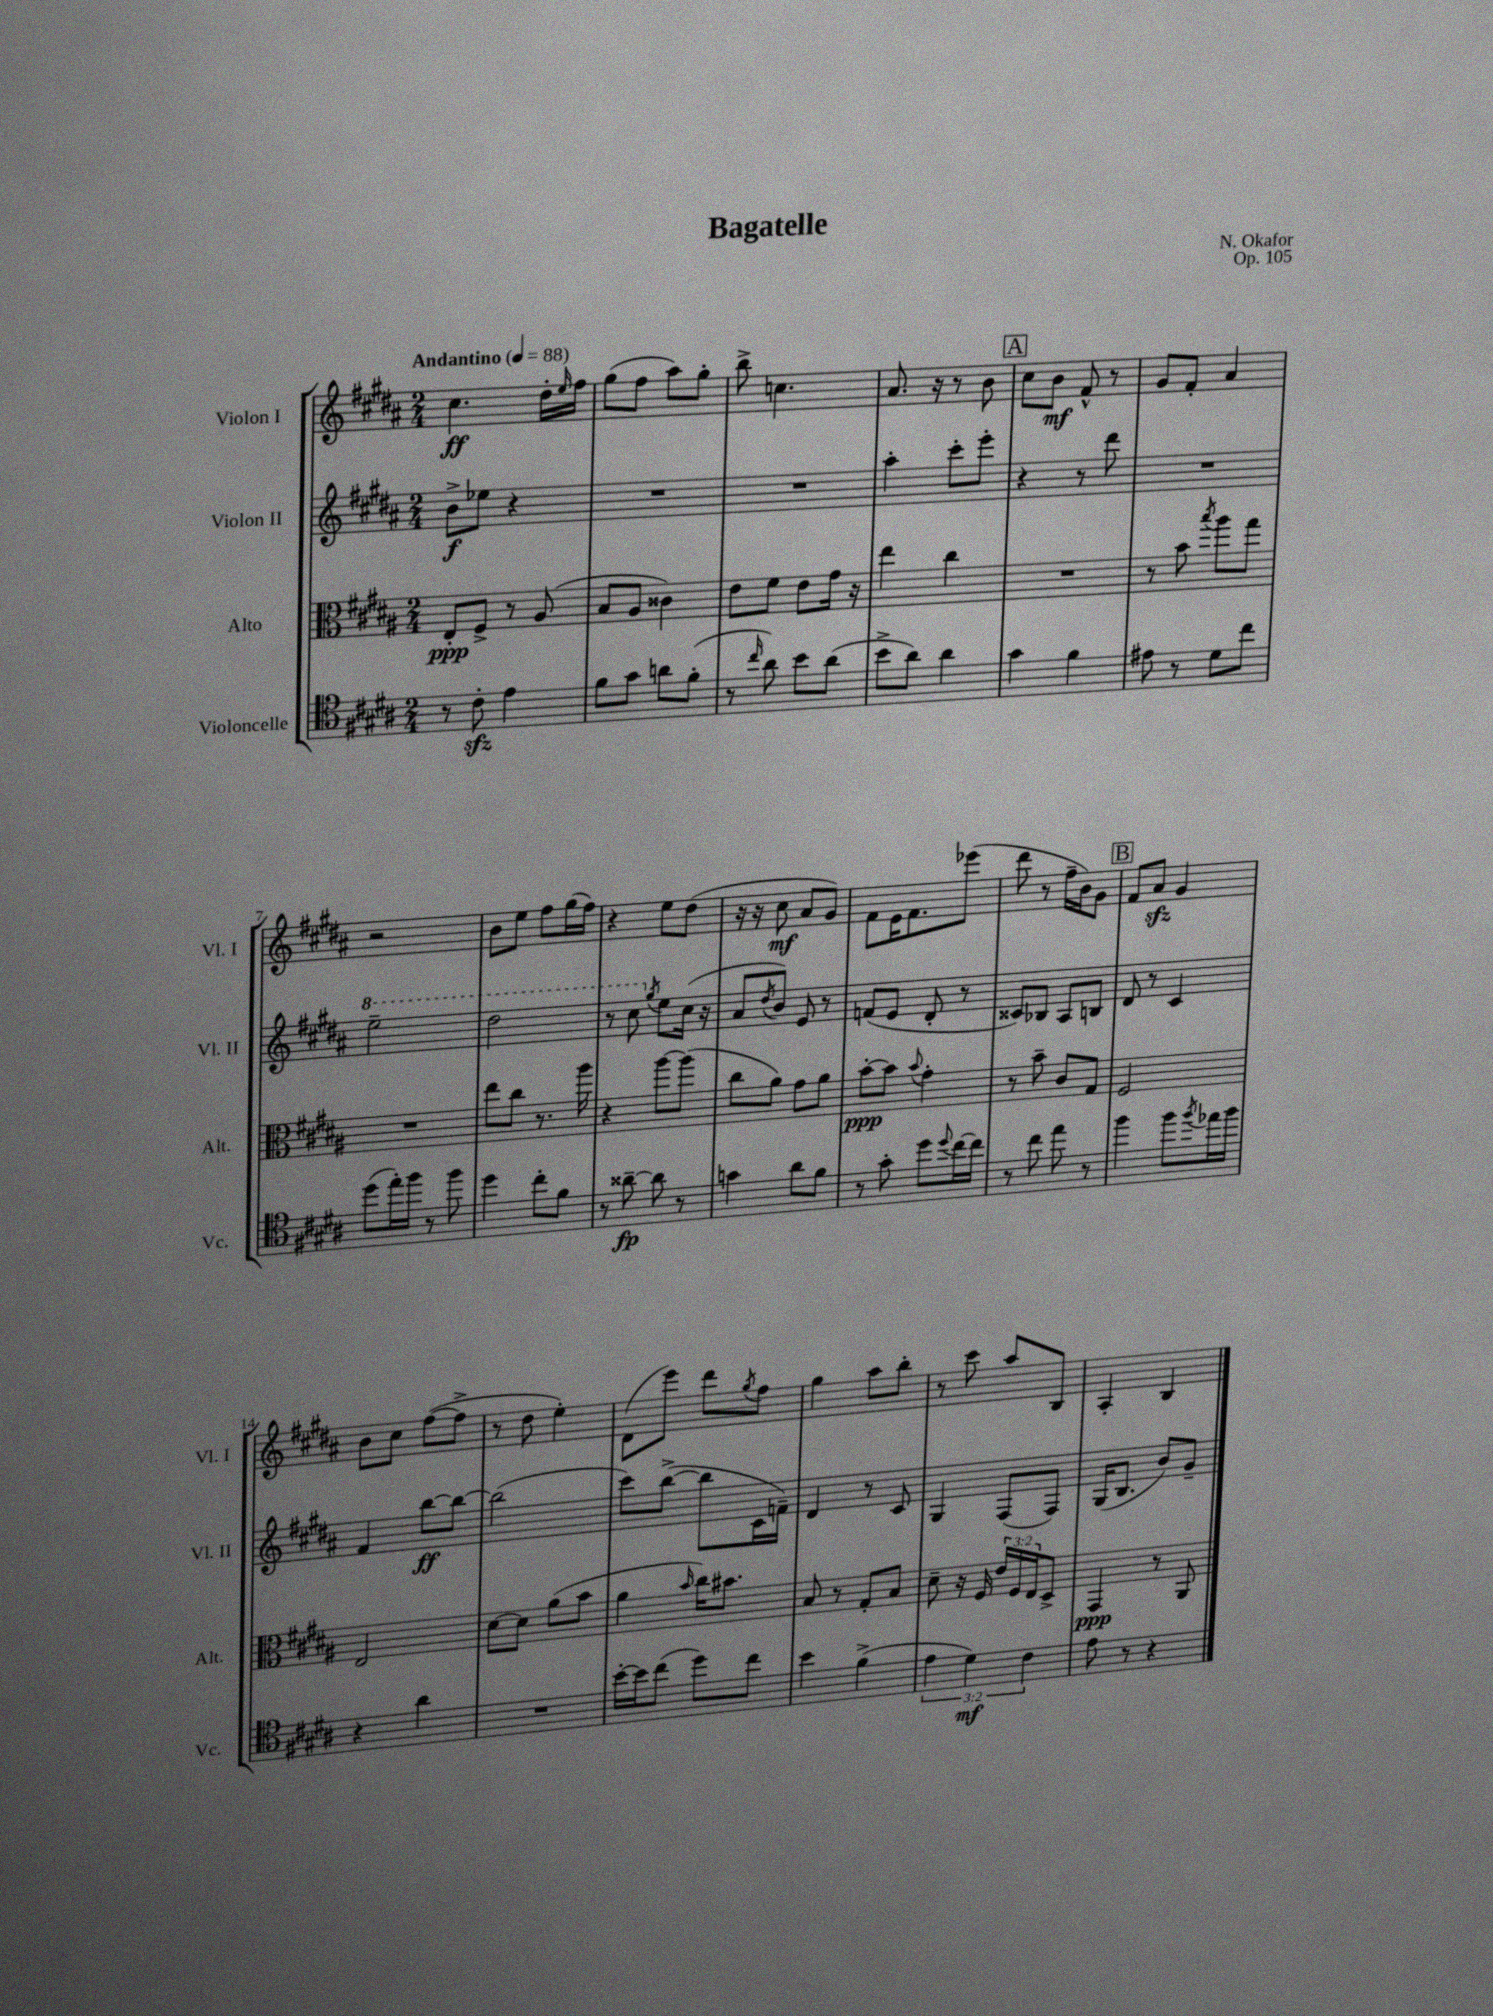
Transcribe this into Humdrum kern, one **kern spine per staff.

**kern	**dynam	**kern	**dynam	**kern	**dynam	**kern	**dynam
*part4	*part4	*part3	*part3	*part2	*part2	*part1	*part1
*staff4	*staff4	*staff3	*staff3	*staff2	*staff2	*staff1	*staff1
*I"Violoncelle	*	*I"Alto	*	*I"Violon II	*	*I"Violon I	*
*I'Vc.	*	*I'Alt.	*	*I'Vl. II	*	*I'Vl. I	*
*clefC4	*	*clefC3	*	*clefG2	*	*clefG2	*
*k[f#c#g#d#a#]	*	*k[f#c#g#d#a#]	*	*k[f#c#g#d#a#]	*	*k[f#c#g#d#a#]	*
*M2/4	*	*M2/4	*	*M2/4	*	*M2/4	*
*MM88	*	*MM88	*	*MM88	*	*MM88	*
=1	=1	=1	=1	=1	=1	=1	=1
!	!	!	!	!	!	!LO:TX:a:B:t=Andantino	!
8r	.	8E'/L	ppp	8b^\L	f	4.cc#\	ff
8c#zz'\	.	8F#^/J	.	8ee-X\J	.	.	.
4e\	.	8r	.	4r	.	.	.
.	.	(8A#/	.	.	.	16dd#'\LL	.
.	.	.	.	.	.	16qqee/	.
.	.	.	.	.	.	16ff#\JJ	.
=2	=2	=2	=2	=2	=2	=2	=2
8f#\L	.	8B/L	.	2r	.	(8gg#\L	.
8g#\J	.	8A#/J	.	.	.	8ff#\J	.
8an\L	.	4c##X\)	.	.	.	8aa#\L)	.
(8f#'\J	.	.	.	.	.	8gg#'\J	.
=3	=3	=3	=3	=3	=3	=3	=3
8r	.	8e\L	.	2r	.	8bb^\	.
16qqcc#/	.	.	.	.	.	.	.
8a#\)	.	8f#\J	.	.	.	4.ccn\	.
8b\L	.	8e\L	.	.	.	.	.
(8a#\J	.	16g#\Jk	.	.	.	.	.
.	.	16r	.	.	.	.	.
=4	=4	=4	=4	=4	=4	=4	=4
8b^\L	.	4ee\	.	4aa#'\	.	8.a#/	.
8a#\J)	.	.	.	.	.	.	.
.	.	.	.	.	.	16r	.
4a#\	.	4cc#\	.	8ccc#'\L	.	8r	.
.	.	.	.	8eee'\J	.	8b\	.
!!LO:REH:place=s1:t=A
=5	=5	=5	=5	=5	=5	=5	=5
4g#\	.	2r	.	4r	.	8cc#\L	.
.	.	.	.	.	.	8b\J	mf
4f#\	.	.	.	8r	.	8f#^^/	.
.	.	.	.	8ddd#\	.	8r	.
=6	=6	=6	=6	=6	=6	=6	=6
8e#X\	.	8r	.	2r	.	8g#/L	.
8r	.	8b\	.	.	.	8f#'/J	.
.	.	8qbb/	.	.	.	.	.
8d#\L	.	8aa#\L	.	.	.	4a#/	.
8cc#\J	.	8gg#\J	.	.	.	.	.
!!LO:LB:g=z
=7	=7	=7	=7	=7	=7	=7	=7
*	*	*	*	*8va	*	*	*
(8dd#\L	.	2r	.	2eee~\	.	2r	.
16ee'\L)	.	.	.	.	.	.	.
16ff#\JJ	.	.	.	.	.	.	.
8r	.	.	.	.	.	.	.
8ff#\	.	.	.	.	.	.	.
=8	=8	=8	=8	=8	=8	=8	=8
4dd#\	.	8ee\L	.	2ddd#\	.	8b\L	.
.	.	8cc#\J	.	.	.	8ee\J	.
8cc#'\L	.	8.r	.	.	.	8ff#\L	.
8f#\J	.	.	.	.	.	(16gg#\L	.
.	.	16aa#\	.	.	.	16ff#\JJ)	.
=9	=9	=9	=9	=9	=9	=9	=9
8r	.	4r	.	8r	.	4r	.
[8a##X~\	fp	.	.	8ccc#\	.	.	.
*	*	*	*	*X8va	*	*	*
.	.	.	.	8qgg#/	.	.	.
8a##\]	.	[8aa#\L	.	8ee\L	.	8ee\L	.
8r	.	(8aa#\J]	.	(16cc#\Jk	.	(8dd#\J	.
.	.	.	.	16r	.	.	.
=10	=10	=10	=10	=10	=10	=10	=10
4gn\	.	8cc#\L	.	8a#/L	.	16r	.
.	.	.	.	.	.	16r	.
.	.	.	.	8qdd#/	.	.	.
.	.	8a#\J)	.	8b/J)	.	8cc#\	mf
8a#\L	.	8g#\L	.	8e/	.	8a#/L	.
8f#\J	.	8a#\J	.	8r	.	8g#/J)	.
=11	=11	=11	=11	=11	=11	=11	=11
8r	.	[8b'\L	ppp	(8fn/L	.	8f#\L	.
8g#'\	.	8b\J]	.	8e/J	.	16e\K	.
.	.	.	.	.	.	8.f#\	.
.	.	8qqb/	.	.	.	.	.
8dd#\L	.	4g#'\	.	8d#'/	.	.	.
8qqdd#/	.	.	.	.	.	.	.
[16cc#\L	.	.	.	8r	.	(8eee-X\J	.
16cc#\JJ]	.	.	.	.	.	.	.
=12	=12	=12	=12	=12	=12	=12	=12
8r	.	8r	.	8c##X/L)	.	8ddd#\	.
8cc#\	.	8b~\	.	8B-X/J	.	8r	.
8ee\	.	8c#/L	.	8A#/L	.	16ff#~\LL	.
.	.	.	.	.	.	16b\J)	.
8r	.	8G#/J	.	8Bn/J	.	8g#\J	.
!!LO:REH:place=s1:t=B
=13	=13	=13	=13	=13	=13	=13	=13
4ff#\	.	2F#/	.	8d#/	.	8f#/L	.
.	.	.	.	8r	.	8a#zz/J	.
8ff#\L	.	.	.	4c#/	.	4g#/	.
8qff#/	.	.	.	.	.	.	.
16ee-X\L	.	.	.	.	.	.	.
16ff#\JJ	.	.	.	.	.	.	.
!!LO:LB:g=z
=14	=14	=14	=14	=14	=14	=14	=14
4r	.	2E/	.	4f#/	.	8b\L	.
.	.	.	.	.	.	8cc#\J	.
4a#\	.	.	.	[8bb\L	ff	([8ff#\L	.
.	.	.	.	8bb\J_	.	8ff#^\J]	.
=15	=15	=15	=15	=15	=15	=15	=15
2r	.	[8d#\L	.	(2bb\]	.	8r	.
.	.	8d#\J]	.	.	.	8dd#\	.
.	.	(8a#\L	.	.	.	4ee'\)	.
.	.	8b\J	.	.	.	.	.
=16	=16	=16	=16	=16	=16	=16	=16
[16b'\LL	.	4a#\	.	8ccc#\L)	.	(8d#\L	.
16b\J]	.	.	.	.	.	.	.
(8cc#\J	.	.	.	([8bb^\J	.	8eee\J)	.
.	.	16qqb/	.	.	.	.	.
8dd#\L)	.	16cc#\KL)	.	8bb\L]	.	8ddd#\L	.
.	.	8.b#X\J	.	.	.	.	.
.	.	.	.	.	.	8qgg#/	.
8cc#\J	.	.	.	16c#\L	.	8ff#\J	.
.	.	.	.	16fn~\JJ)	.	.	.
=17	=17	=17	=17	=17	=17	=17	=17
4b\	.	8B/	.	4d#/	.	4gg#\	.
.	.	8r	.	.	.	.	.
(4f#^\	.	8G#'/L	.	8r	.	8aa#\L	.
.	.	8B/J	.	8c#/	.	8bb'\J	.
=18	=18	=18	=18	=18	=18	=18	=18
6e\	.	8d#~\	.	4G#/	.	8r	.
.	.	16r	.	.	.	8ccc#\	.
6d#\)	mf	.	.	.	.	.	.
.	.	16F#/	.	.	.	.	.
.	.	24e/LL	.	(8F#/L	.	8aa#/L	.
.	.	24F#/	.	.	.	.	.
6c#\	.	24E/J	.	.	.	.	.
.	.	8D#^/J	.	8F#/J)	.	8B/J	.
=19	=19	=19	=19	=19	=19	=19	=19
8e\	.	4GG#/	ppp	(16G#/KL	.	4A#'/	.
.	.	.	.	8.B/J	.	.	.
8r	.	.	.	.	.	.	.
4r	.	8r	.	8b/L)	.	4B/	.
.	.	8AA#/	.	8g#~/J	.	.	.
==	==	==	==	==	==	==	==
*-	*-	*-	*-	*-	*-	*-	*-
